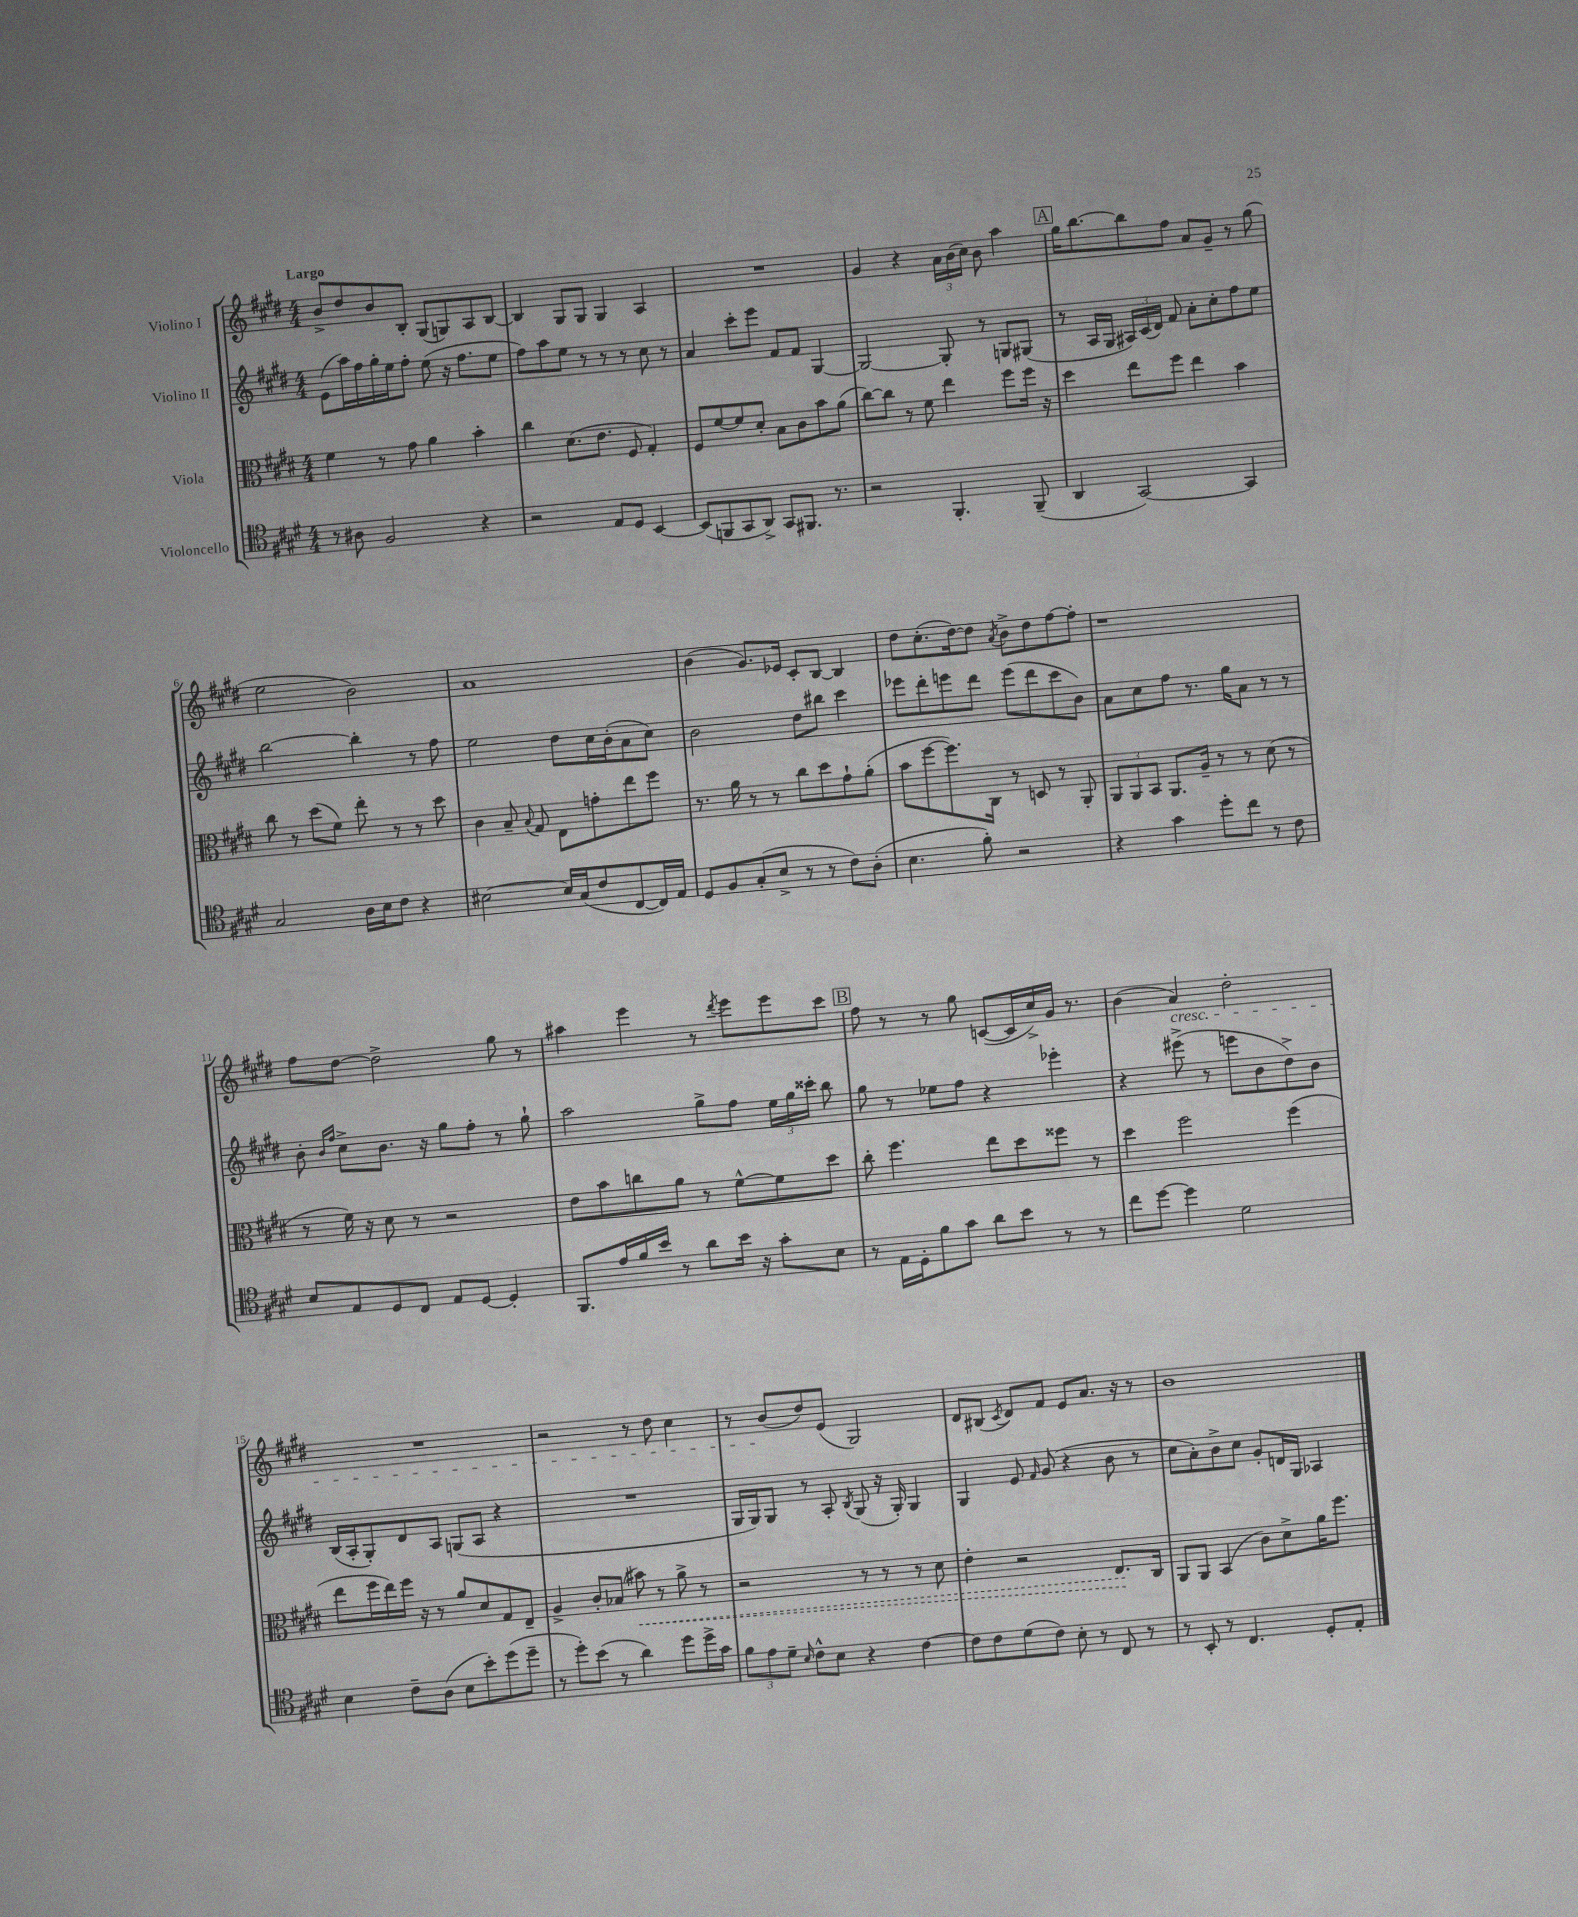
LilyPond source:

<<
\new StaffGroup <<
\new Staff = "s0" \with { instrumentName = "Violino I" } {
    \clef treble \key e \major \numericTimeSignature \time 4/4 \tempo "Largo"
    \autoBeamOff b'8[-> dis''8 b'8 b8]-. gis8[( g8) a8 b8]~ |
    b4 gis8[ gis8] gis4 a4 |
    R1 |
    gis'4 r4 \tuplet 3/2 { a'16[ b'16( cis''16]) } b'8 a''4 |
    \mark \markup { \box "A" } gis''16[ b''8.~ b''8 fis''8] a'8[ gis'8]-- r8 gis''8( |
    e''2 b'2) |
    a'1 |
    b'4( gis'8.[) ees'16] cis'8[-. b8]~ b4 |
    dis''8[ cis''8.-.( dis''16~) dis''8] \acciaccatura { a'8 } b'8[-> dis''8 fis''8~ fis''8]-. |
    r1 |
    fis''8[ dis''8]~ dis''2-> gis''8 r8 |
    ais''4 e'''4 r8 \acciaccatura { dis'''8 } e'''8[ e'''8 cis'''8] |
    \mark \markup { \box "B" } fis''8 r8 r8 gis''8 c'8[~( c'16 cis''16->) gis'16] r8. |
    b'4( a'4\cresc) dis''2-. |
    R1 |
    r2 r8 dis''8 cis''4 |
    r8 b'8[\!( dis''8) e'8]( gis2) |
    dis'8[ bis8]( \acciaccatura { cis'8 } dis'8[) fis'8] e'8[ a'8.] r16 r8 |
    b'1 \bar "|." |
}
\new Staff = "s1" \with { instrumentName = "Violino II" } {
    \clef treble \key e \major \numericTimeSignature \time 4/4
    \autoBeamOff e'8[( a''16) fis''16 gis''16-. e''16 fis''8]-. e''8( r16 fis''8.[ e''8] |
    fis''8[) a''8 e''8] r8 r8 r8 cis''8 r8 |
    a'4 cis'''8[-. e'''8] fis'8[ fis'8] gis4~ |
    gis2~ gis8-. r8 g8[ gis8]( |
    \mark \markup { \box "A" } r8 a16[ gis16] \tuplet 3/2 { ais16[) cis'16( dis'16]) } fis'8 a'8[-. cis''8-. fis''8 e''8] |
    b''2~ b''4-. r8 fis''8 |
    e''2 dis''8[ cis''16 b'16-.( a'8 cis''8]) |
    b'2 dis''8[ bis''8] cis'''4 |
    ees'''8[ dis'''8-. e'''8 dis'''8] e'''8[( dis'''8 cis'''8 b'8]) |
    a'8[ cis''8 fis''8] r8. gis''16[ a'8] r8 r8 |
    b'8-. \grace { b'16[ fis''16] } cis''8[-> b'8.] r16 gis''8[ fis''8]-. r8 gis''8-! |
    a''2 gis''8[-> fis''8] \tuplet 3/2 { e''16[ gis''16 cisis'''16]-. } b''8 |
    \mark \markup { \box "B" } gis''8 r8 ees''8[ fis''8] r4 ees'''4-. |
    r4 eis'''8->( r8 e'''8[ b'8 dis''8->) b'8] |
    b16[( a16-. gis8-.) dis'8 a8] g8[( a8] r4 |
    R1 |
    gis16[ gis16) gis8] r8 a8-. \acciaccatura { b8 } gis8( r16 gis16-.) gis4 |
    gis4 e'8 \grace { fis'16 } gis'8( r4 b'8 r8 |
    cis''8[ a'8-.) b'8-> cis''8] gis'8[-. d'16 gis16] aes4 \bar "|." |
}
\new Staff = "s2" \with { instrumentName = "Viola" } {
    \clef alto \key e \major \numericTimeSignature \time 4/4
    \autoBeamOff fis'4 r8 gis'8 a'4 b'4-. |
    cis''4 dis'8.[( e'8.] fis8 gis4-.) |
    fis8[ fis'8~ fis'8 dis'8]-. b8[ cis'8 b'8 a'8]( |
    cis''8[~) cis''8] r8 fis'8 e''4 fis''8[ fis''16] r16 |
    \mark \markup { \box "A" } dis''4 e''8[ fis''8] e''4 b'4 |
    cis''8 r8 dis''8[( fis'8]) e''8-. r8 r8 dis''8 |
    cis'4 b8-- \appoggiatura { b8 } gis8 e8[ g'8-. e''8 fis''8] |
    r8. a'16 r8 r8 cis''8[ dis''8 gis'8-! a'8]-.( |
    b'8[ fis''8~ fis''8.) cis16] r8 d8 r8 a,8-. |
    \tuplet 3/2 { a,8[ a,8 b,8] } a,8.[ a16]-- r8 r8 dis'8( r8 |
    r8 fis'16) r16 dis'8 r8 r2 |
    e'8[ b'8 c''8 a'8] r8 fis'8[~-^ fis'8 dis''8] |
    \mark \markup { \box "B" } cis''8-. fis''4. e''8[ dis''8 fisis''8] r8 |
    dis''4 fis''2 fis''4( |
    e''8[ fis''16 e''16) fis''16] r16 r8 a'8[ dis'8 gis8 e8]-- |
    a4-> cis'8[-. bes8]( \once \override Hairpin.style = #'dashed-line bis'8\<) r8 a'8-> r8 |
    r2 r8 r8 r8 dis'8 |
    e'4-. r2 e8.[\! cis16] |
    a,8[ a,8] b,4( cis'8[) dis'8-> a'16 fis''8.] \bar "|." |
}
\new Staff = "s3" \with { instrumentName = "Violoncello" } {
    \clef tenor \key e \major \numericTimeSignature \time 4/4
    \autoBeamOff r8 ais8 fis2 r4 |
    r2 e8[ dis8] b,4~ |
    b,8[( f,8 gis,8 a,8]->) gis,8[ fis,8.] r8. |
    r2 fis,4.-. fis,8--( |
    \mark \markup { \box "A" } a,4 gis,2~) gis,4 |
    gis2 a16[ b16 cis'8] r4 |
    bis2~ bis16[ gis16( cis'8 cis8~ cis16) e16] |
    dis8[ fis8 gis8-.( b8]-> r8 r8 cis'8[) a8]-.( |
    b4. fis'8-.) r2 |
    r4 gis'4 dis''8[-. cis''8] r8 cis'8 |
    b8[ e8 dis8 cis8] e8[ dis8]~ dis4-. |
    fis,8.[ e'16 fis'16 b'16] r8 a'8[ b'16] r16 gis'8[-. b8] |
    \mark \markup { \box "B" } r8 e16[ dis16-. fis'8 gis'8] a'8[ b'8] r8 r8 |
    cis''8[ dis''8]~ dis''4 dis'2 |
    b4 cis'8[-- a8]( b8[ b'8-.) dis''8( dis''8]-- |
    r8 dis''8[-.) b'8]( r8 a'4) dis''8[ dis''16-> gis'16] |
    \tuplet 3/2 { fis'8[ e'8 dis'8]-- } \grace { b16 } cis'8[-^ b8] r4 cis'4~ |
    cis'8[ cis'8 dis'8( cis'8]) b8-. r8 cis8 r8 |
    r8 b,8-. r8 cis4. dis8[-. e8]-. \bar "|." |
}
>>
>>
